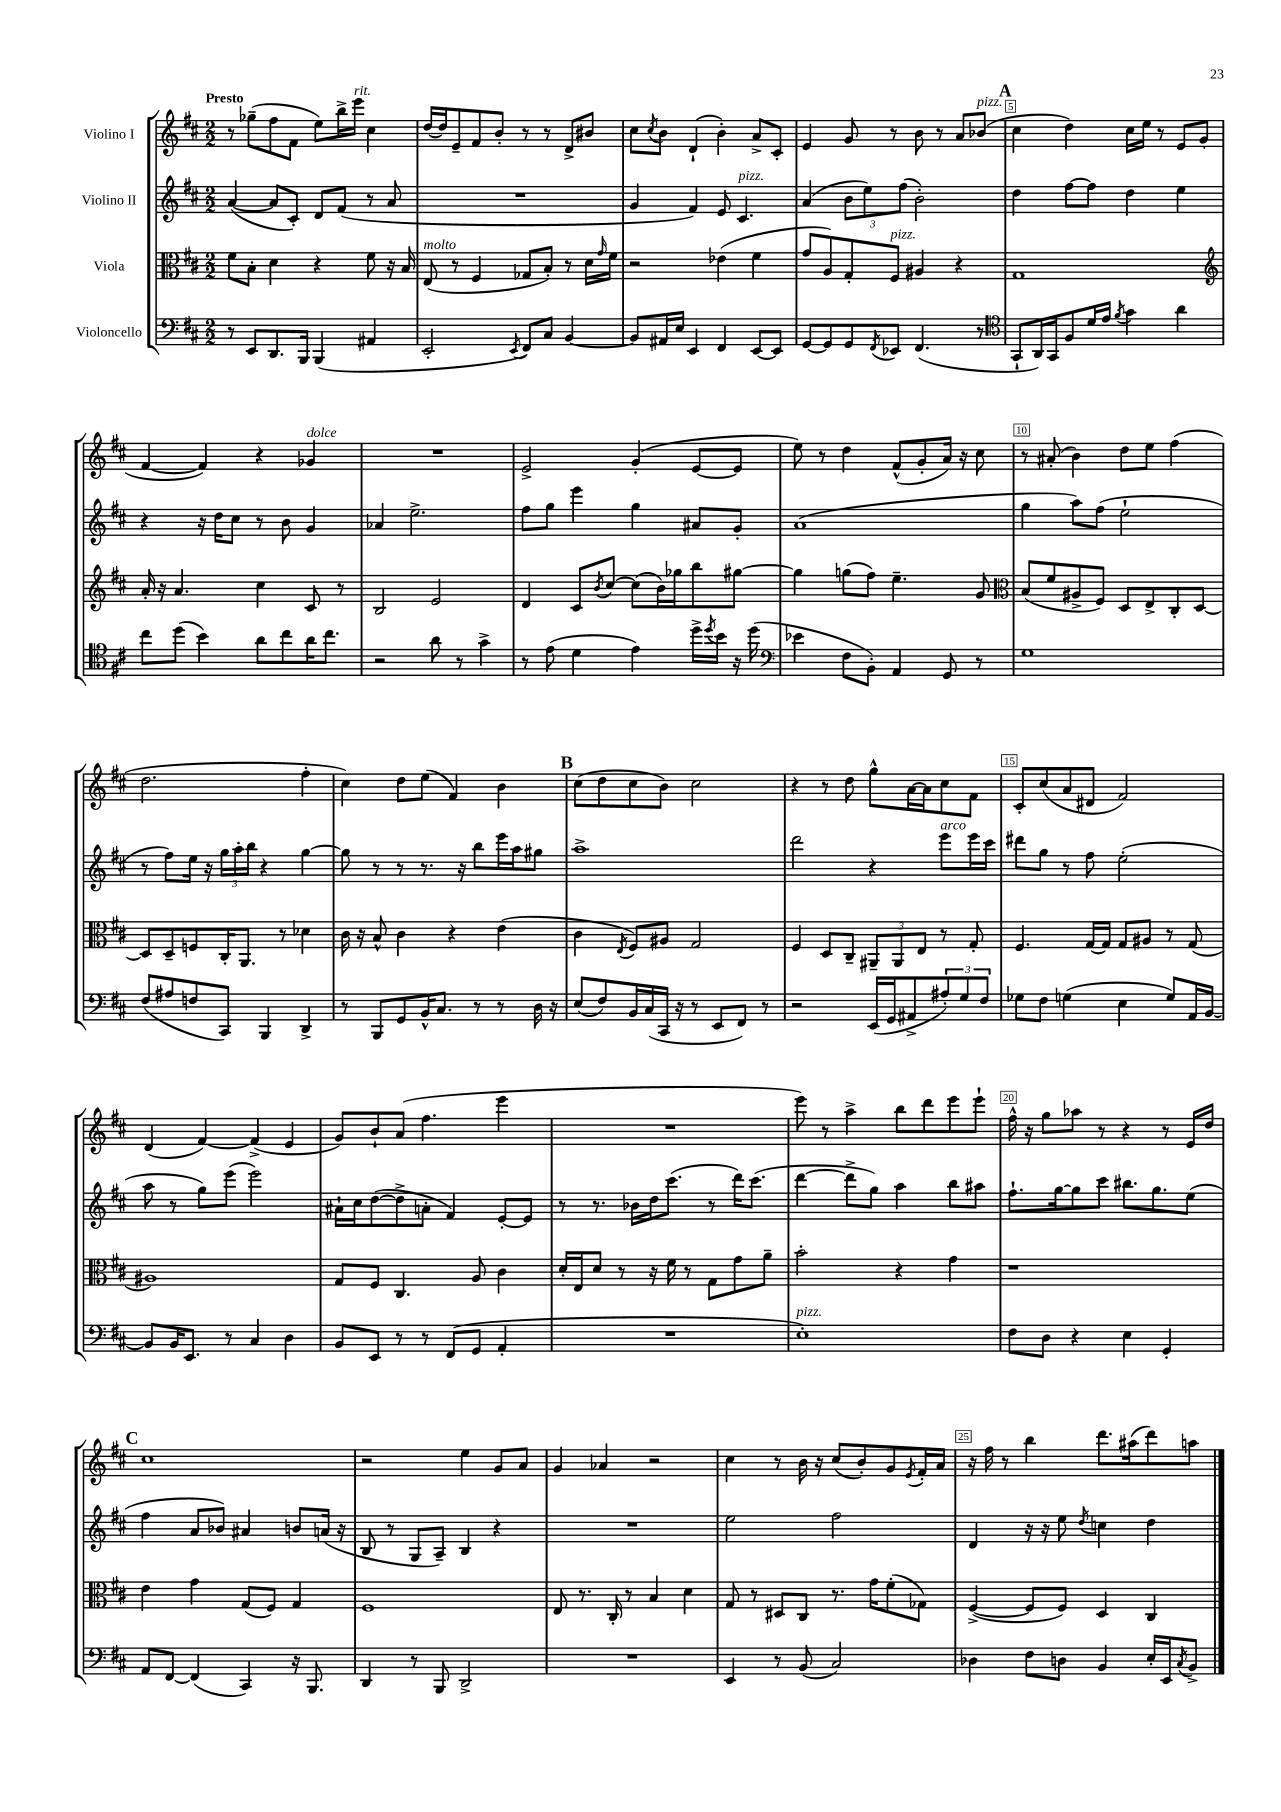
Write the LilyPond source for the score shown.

<<
\new StaffGroup <<
\new Staff = "s0" \with { instrumentName = "Violino I" } {
    \clef treble \key d \major \numericTimeSignature \time 2/2 \tempo "Presto"
    r8 ges''8--( fis''8 fis'8 e''8) b''16-> e'''16^\markup { \italic "rit." } cis''4 |
    d''16~ d''16 e'8-- fis'8 b'8-. r8 r8 d'8-> bis'8 |
    cis''8 \acciaccatura { cis''8 } b'8 d'4-!( b'4-.) a'8-> cis'8-. |
    e'4 g'8 r8 b'8 r8 a'8 bes'8^\markup { \italic "pizz." }( |
    \mark \markup { \bold "A" } cis''4 d''4) cis''16 e''16 r8 e'8 g'8( |
    fis'4~ fis'4) r4 ges'4^\markup { \italic "dolce" } |
    R1 |
    e'2-> g'4-.( e'8~ e'8 |
    e''8) r8 d''4 fis'8-^( g'8-. a'16) r16 cis''8 |
    r8 ais'8-.( b'4) d''8 e''8 fis''4( |
    d''2. fis''4-. |
    cis''4) d''8 e''8( fis'4) b'4 |
    \mark \markup { \bold "B" } cis''8( d''8 cis''8 b'8) cis''2 |
    r4 r8 d''8 g''8-^ a'16~ a'16 cis''8 fis'8 |
    cis'8-. cis''8( a'8 dis'8 fis'2) |
    d'4( fis'4~) fis'4->( e'4 |
    g'8) b'8-! a'8( fis''4. e'''4 |
    R1 |
    e'''8) r8 a''4-> b''8 d'''8 e'''8 e'''8-! |
    fis''16-^ r16 g''8 aes''8 r8 r4 r8 e'16 d''16 |
    \mark \markup { \bold "C" } cis''1 |
    r2 e''4 g'8 a'8 |
    g'4 aes'4 r2 |
    cis''4 r8 b'16 r16 cis''8( b'8-.) g'8 \acciaccatura { e'8 } fis'16-. a'16 |
    r16 fis''16 r8 b''4 d'''8. ais''16( d'''8) a''8 \bar "|." |
}
\new Staff = "s1" \with { instrumentName = "Violino II" } {
    \clef treble \key d \major \numericTimeSignature \time 2/2
    a'4~( a'8 cis'8-.) d'8 fis'8( r8 a'8 |
    R1 |
    g'4 fis'4) e'8 cis'4.^\markup { \italic "pizz." } |
    a'4( \tuplet 3/2 { b'8 e''8) fis''8( } b'2-.) |
    \mark \markup { \bold "A" } d''4 fis''8~ fis''8 d''4 e''4 |
    r4 r16 d''16 cis''8 r8 b'8 g'4 |
    aes'4 e''2.-> |
    fis''8 g''8 e'''4 g''4 ais'8 g'8-. |
    a'1( |
    g''4 a''8) fis''8( e''2-! |
    r8 fis''8) e''16 r16 \tuplet 3/2 { g''16 a''16-. b''16 } r4 g''4~ |
    g''8 r8 r8 r8. r16 b''8 e'''16 a''16 gis''8 |
    \mark \markup { \bold "B" } a''1-> |
    d'''2 r4 e'''8^\markup { \italic "arco" } e'''16 cis'''16 |
    dis'''8 g''8 r8 fis''8 e''2-.( |
    a''8 r8 g''8) e'''8( e'''2) |
    ais'16-! cis''16 d''8~( d''8-> a'8-. fis'4) e'8~-. e'8 |
    r8 r8. bes'16 d''16 cis'''8.( r8 d'''16) cis'''8.( |
    d'''4~ d'''8-> g''8) a''4 b''8 ais''8 |
    fis''8.-! g''16~ g''8 cis'''8 bis''8. g''8. e''8( |
    \mark \markup { \bold "C" } fis''4 a'8 bes'8) ais'4 b'8 a'16( r16 |
    b8 r8 g8 a8--) b4 r4 |
    R1 |
    e''2 fis''2 |
    d'4 r16 r16 e''8 \acciaccatura { d''8 } c''4 d''4 \bar "|." |
}
\new Staff = "s2" \with { instrumentName = "Viola" } {
    \clef alto \key d \major \numericTimeSignature \time 2/2
    fis'8 b8-. d'4 r4 fis'8 r16 b16 |
    e8^\markup { \italic "molto" }( r8 fis4 ges8 b8-.) r8 d'16 \grace { g'16 } fis'16 |
    r2 ees'4( fis'4 |
    g'8 a8) g8-. fis8^\markup { \italic "pizz." } ais4 r4 |
    \mark \markup { \bold "A" } g1 |
    \clef treble a'16-. r16 a'4. cis''4 cis'8 r8 |
    b2 e'2 |
    d'4 cis'8 \acciaccatura { b'8 } cis''8~ cis''8( b'16) ges''16 b''8 gis''8~ |
    gis''4 g''8( fis''8) e''4.-- g'8 |
    \clef alto b8( fis'8 ais8-> fis8) d8 e8-> cis8-. d8~ |
    d8 d8-- f8 cis16-. a,8. r8 des'4 |
    cis'16 r16 b8-^ cis'4 r4 e'4( |
    \mark \markup { \bold "B" } cis'4 \acciaccatura { e8 } fis8) ais8 g2 |
    fis4 d8 cis8-- \tuplet 3/2 { ais,8-- ais,8 e8 } r8 g8-. |
    fis4. g16~ g16 g8 ais8 r8 g8( |
    ais1) |
    g8 fis8 cis4. a8 cis'4 |
    d'16-. e16 d'8 r8 r16 fis'16 r8 g8 g'8 a'8-- |
    b'2-. r4 g'4 |
    r1 |
    \mark \markup { \bold "C" } e'4 g'4 g8( fis8) g4 |
    fis1 |
    e8 r8. cis16-. r8 b4 d'4 |
    g8 r8 dis8 cis8 r8. g'16 fis'8-.( ges8) |
    fis4~->( fis8 fis8) d4 cis4 \bar "|." |
}
\new Staff = "s3" \with { instrumentName = "Violoncello" } {
    \clef bass \key d \major \numericTimeSignature \time 2/2
    r8 e,8 d,8. b,,16 b,,4( ais,4 |
    e,2-. \acciaccatura { e,8 } fis,8) cis8 b,4~ |
    b,8 ais,16 e16 e,4 fis,4 e,8~ e,8 |
    g,8~ g,8 g,8 \acciaccatura { fis,8 } ees,8 fis,4.( r8 |
    \mark \markup { \bold "A" } \clef tenor g,8-! a,16) g,16 fis8 d'16 e'16 \acciaccatura { fis'8 } g'4 a'4 |
    cis''8 d''8( b'4) a'8 cis''8 a'16 cis''8. |
    r2 a'8 r8 g'4-> |
    r8 e'8( d'4 e'4) d''16-> \acciaccatura { d''8 } b'16 r16 d''16( |
    \clef bass ees'4 fis8 b,8-.) a,4 g,8 r8 |
    g1 |
    fis8( ais8 f8 cis,8) b,,4 d,4-> |
    r8 b,,8 g,8 b,16-^ cis8. r8 r8 d16 r16 |
    \mark \markup { \bold "B" } e8( fis8) b,16 cis16( cis,16 r16 r8 e,8 fis,8) r8 |
    r2 e,16( g,16 ais,8-> \tuplet 3/2 { ais8-.) g8 fis8 } |
    ges8 fis8 g4( e4 g8) a,16 b,16~ |
    b,8 b,16 e,8. r8 cis4 d4 |
    b,8 e,8 r8 r8 fis,8( g,8 a,4-. |
    R1 |
    e1-.^\markup { \italic "pizz." }) |
    fis8 d8 r4 e4 g,4-. |
    \mark \markup { \bold "C" } a,8 fis,8~ fis,4( cis,4) r16 b,,8. |
    d,4 r8 b,,8 d,2-> |
    R1 |
    e,4 r8 b,8( cis2) |
    des4 fis8 d8 b,4 e16-. e,16 \acciaccatura { cis8 } b,8-> \bar "|." |
}
>>
>>
\layout { \context { \Score \override BarNumber.break-visibility = ##(#f #t #t) barNumberVisibility = #(every-nth-bar-number-visible 5) \override BarNumber.stencil = #(make-stencil-boxer 0.1 0.3 ly:text-interface::print) } }
